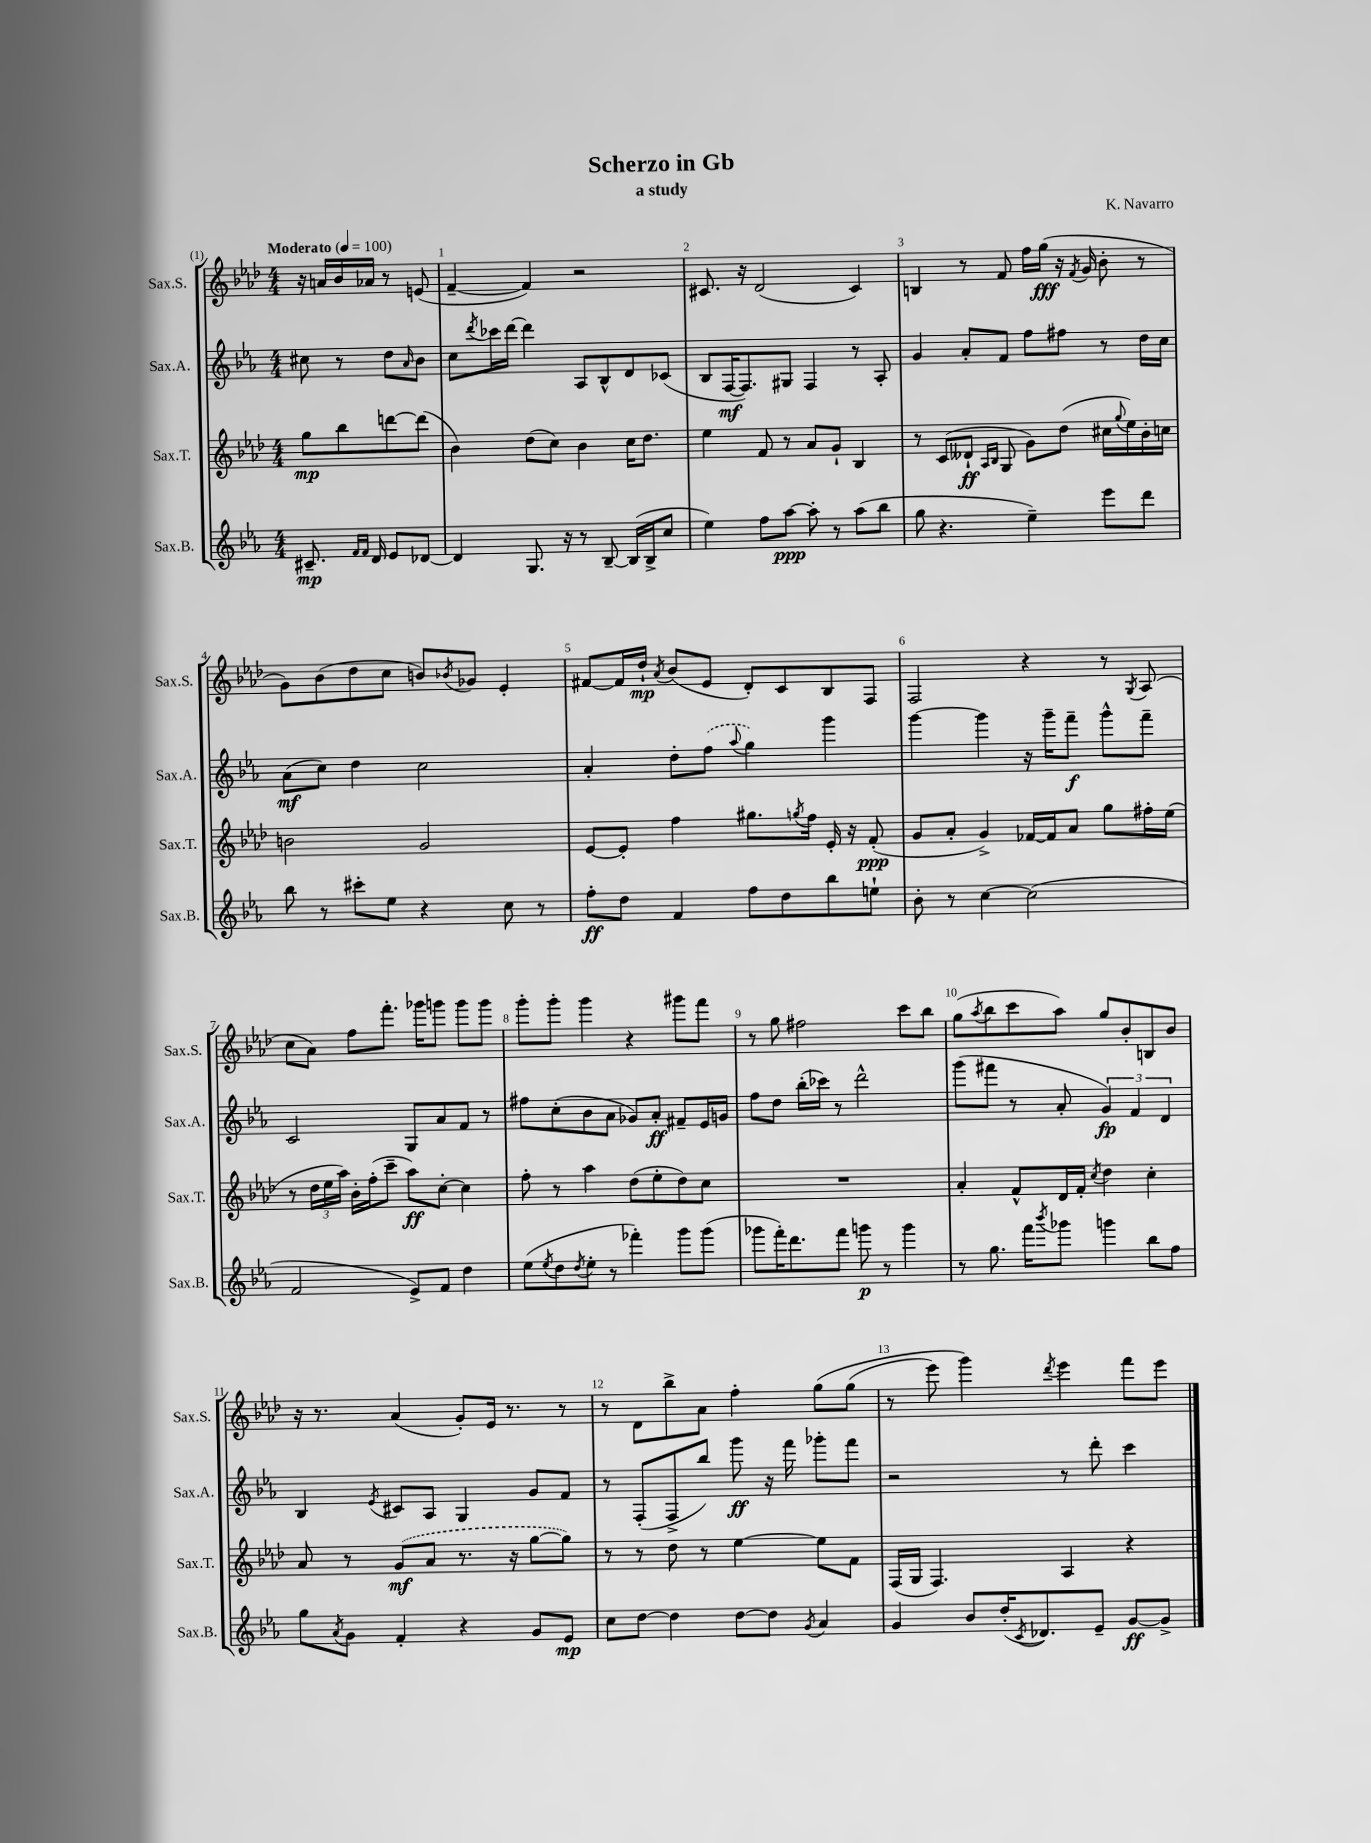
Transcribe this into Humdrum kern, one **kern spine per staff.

**kern	**dynam	**kern	**dynam	**kern	**dynam	**kern	**dynam
*part4	*part4	*part3	*part3	*part2	*part2	*part1	*part1
*staff4	*staff4	*staff3	*staff3	*staff2	*staff2	*staff1	*staff1
*I"Sax.B.	*	*I"Sax.T.	*	*I"Sax.A.	*	*I"Sax.S.	*
*I'Sax.B.	*	*I'Sax.T.	*	*I'Sax.A.	*	*I'Sax.S.	*
*clefG2	*	*clefG2	*	*clefG2	*	*clefG2	*
*k[b-e-a-]	*	*k[b-e-a-d-]	*	*k[b-e-a-]	*	*k[b-e-a-d-]	*
*M4/4	*	*M4/4	*	*M4/4	*	*M4/4	*
*MM100	*	*MM100	*	*MM100	*	*MM100	*
=	=	=	=	=	=	=	=
!	!	!	!	!	!	!LO:TX:a:B:t=Moderato	!
8.c#X~/	mp	8gg\L	mp	8cc#X\	.	16r	.
.	.	.	.	.	.	16an/LL	.
.	.	8bb-\	.	8r	.	16b-/	.
16qqf/LL	.	.	.	.	.	.	.
16qqf/JJ	.	.	.	.	.	.	.
16d/	.	.	.	.	.	16a-X/JJ	.
8e-/L	.	[8dddn\	.	8dd\L	.	8r	.
.	.	.	.	16qqa-/	.	.	.
[8d-X/J	.	(8ddd\J]	.	8b-\J	.	(8en/	.
=1	=1	=1	=1	=1	=1	=1	=1
4d-/]	.	4b-\)	.	8cc\L	.	[4f~/	.
.	.	.	.	8qddd/	.	.	.
.	.	.	.	16ccc-X\L	.	.	.
.	.	.	.	[16ddd\JJ	.	.	.
8.G/	.	(8dd-\L	.	4ddd\]	.	4f/])	.
.	.	8cc\J)	.	.	.	.	.
16r	.	.	.	.	.	.	.
8r	.	4b-\	.	8A-/L	.	2r	.
[8B-~/	.	.	.	8B-^^/	.	.	.
(16B-/LL]	.	16cc\KL	.	8d/	.	.	.
16B-^/J	.	8.dd-\J	.	.	.	.	.
8cc/J	.	.	.	(8c-X/J	.	.	.
=2	=2	=2	=2	=2	=2	=2	=2
4ee-\)	.	4ee-\	.	8B-/L	.	8.c#X/	.
.	.	.	.	[16F/K	mf	.	.
.	.	.	.	8.F/])	.	16r	.
8ff\L	.	8f/	.	.	.	(2d-/	.
[8aa-\J	ppp	8r	.	8G#X/J	.	.	.
8aa-'\]	.	8a-/L	.	4F/	.	.	.
8r	.	8g`/J	.	.	.	.	.
(8aa-\L	.	4B-/	.	8r	.	4c#/)	.
8bb-\J	.	.	.	8A-'/	.	.	.
=3	=3	=3	=3	=3	=3	=3	=3
8gg\	.	8r	.	4g/	.	4Bn/	.
4.r	.	(8c/L	.	.	.	.	.
.	.	8d--X`/J	ff	8a-'/L	.	8r	.
.	.	16qqA-/LL	.	.	.	.	.
.	.	16qqB-/JJ	.	.	.	.	.
.	.	8G/	.	8f/J	.	8f/	.
4ee-~\)	.	8g\L)	.	8ff\L	.	16ff\LL	.
.	.	.	.	.	.	(16gg\JJ	fff
.	.	(8dd-\J	.	8ff#X\J	.	16r	.
.	.	.	.	.	.	8qf/	.
.	.	.	.	.	.	16g/	.
8eee-\L	.	16cc#X\LL	.	8r	.	8b-'\	.
.	.	8qqgg/	.	.	.	.	.
.	.	16ee-\)	.	.	.	.	.
8ddd\J	.	16b-'\	.	16dd\LL	.	8r	.
.	.	16ccn\JJ	.	16cc\JJ	.	.	.
!!LO:LB:g=z
=4	=4	=4	=4	=4	=4	=4	=4
8bb-\	.	2bn\	.	(8a-\L	mf	8g\L)	.
8r	.	.	.	8cc\J)	.	(8b-\	.
8ccc#X'\L	.	.	.	4dd\	.	8dd-\	.
8ee-\J	.	.	.	.	.	8cc\J	.
4r	.	2g/	.	2cc\	.	8bn/L)	.
.	.	.	.	.	.	8qb-X/	.
.	.	.	.	.	.	8g-X/J	.
8cc\	.	.	.	.	.	4e-'/	.
8r	.	.	.	.	.	.	.
=5	=5	=5	=5	=5	=5	=5	=5
8ff'\L	ff	[8e-/L	.	4a-'/	.	[8f#X/L	.
8dd\J	.	8e-'/J]	.	.	.	16f#/L]	.
.	.	.	.	.	.	16dd-`/JJ	mp
.	.	.	.	.	.	8qa-/	.
4f/	.	4ff\	.	8dd'\L	.	(8b-/L	.
.	.	.	.	(8ff\J	.	8e-/J	.
.	.	.	.	8qqaa-/	.	.	.
8ff\L	.	8.gg#X\L	.	4gg\)	.	8d-'/L)	.
8dd\	.	.	.	.	.	8c/	.
.	.	8qggn/	.	.	.	.	.
.	.	16ff\Jk	.	.	.	.	.
8bb-\	.	16e-'/	.	4ggg\	.	8B-/	.
.	.	16r	.	.	.	.	.
8een`\J	.	(8f'/	ppp	.	.	8F/J	.
=6	=6	=6	=6	=6	=6	=6	=6
8b-'\	.	8g/L	.	[4ggg\	.	2F/	.
8r	.	8a-'/J	.	.	.	.	.
[4cc\	.	4g^/)	.	4ggg\]	.	.	.
(2cc\]	.	[16f-X/LL	.	16r	.	4r	.
.	.	16f-/J]	.	16ggg~\KL	.	.	.
.	.	8a-/J	.	8fff~\J	f	.	.
.	.	8gg\L	.	8ggg^^\L	.	8r	.
.	.	.	.	.	.	8qG/	.
.	.	16ff#X'\L	.	8fff~\J	.	(8A-/	.
.	.	(16ee-\JJ	.	.	.	.	.
!!LO:LB:g=z
=7	=7	=7	=7	=7	=7	=7	=7
2f/	.	8r	.	2c/	.	8cc\L	.
.	.	24dd-\LL	.	.	.	8a-\J)	.
.	.	24ee-\	.	.	.	.	.
.	.	24aa-\JJ)	.	.	.	.	.
.	.	16b-'\LL	.	.	.	8ff\L	.
.	.	(16ff'\J	.	.	.	.	.
.	.	8ccc~\J	.	.	.	8.fff'\J	.
8e-^/L)	.	8aa-\L)	ff	8G/L	.	.	.
.	.	.	.	.	.	16ggg-X\KL	.
8f/J	.	[8cc'\J	.	8a-/	.	8gggn\J	.
4dd\	.	4cc\]	.	8f/J	.	8ggg\L	.
.	.	.	.	8r	.	8ggg\J	.
=8	=8	=8	=8	=8	=8	=8	=8
(8ee-\L	.	8ff'\	.	8ff#X\L	.	8ggg'\L	.
8qee-/	.	.	.	.	.	.	.
8dd\	.	8r	.	(8cc'\	.	8ggg'\J	.
8qdd/	.	.	.	.	.	.	.
8ee-'\J	.	4aa-\	.	8b-\	.	4ggg\	.
8r	.	.	.	8a-\J	.	.	.
4fff-X'\)	.	(8dd-\L	.	8g-X/L)	.	4r	.
.	.	8ee-'\	.	8a-'/J	ff	.	.
8ggg\L	.	8dd-\)	.	8f#X~/L	.	8ggg#X\L	.
(8ggg\J	.	8cc\J	.	16e-/L	.	8fff\J	.
.	.	.	.	16gn/JJ	.	.	.
=9	=9	=9	=9	=9	=9	=9	=9
8ggg-X\L	.	1r	.	8ff\L	.	8r	.
16fff'\K)	.	.	.	8dd\J	.	8gg\	.
8.ddd\	.	.	.	.	.	.	.
.	.	.	.	(16bb-'\LL	.	2ff#X\	.
.	.	.	.	16ccc-X\JJ)	.	.	.
8fff\J	.	.	.	8r	.	.	.
8gggn\	p	.	.	2ddd^^\	.	.	.
8r	.	.	.	.	.	.	.
4ggg\	.	.	.	.	.	8ccc\L	.
.	.	.	.	.	.	8bb-\J	.
=10	=10	=10	=10	=10	=10	=10	=10
8r	.	4a-'/	.	(8ggg\L	.	(8gg\L	.
.	.	.	.	.	.	8qaa-/	.
8.gg\	.	.	.	8fff#X\J	.	8bb-\	.
.	.	8f^^/L	.	8r	.	8ccc\	.
16fff\KL	.	.	.	.	.	.	.
8qbbb-/	.	.	.	.	.	.	.
8ggg-X\J	.	16d-/L	.	8a-'/	.	8aa-\J)	.
.	.	16f'/JJ	.	.	.	.	.
.	.	8qcc/	.	.	.	.	.
4gggn\	.	4dd-\	.	6g/)	fp	8gg/L	.
.	.	.	.	.	.	8b-'/	.
.	.	.	.	6f/	.	.	.
8bb-\L	.	4cc'\	.	.	.	8Bn/	.
.	.	.	.	6d/	.	.	.
8ff\J	.	.	.	.	.	8b-/J	.
!!LO:LB:g=z
=11	=11	=11	=11	=11	=11	=11	=11
8gg\L	.	8a-/	.	4B-/	.	16r	.
.	.	.	.	.	.	8.r	.
8qa-/	.	.	.	.	.	.	.
8g\J	.	8r	.	.	.	.	.
.	.	.	.	8qe-/	.	.	.
4f'/	.	(8g/L	mf	8c#X/L	.	(4a-/	.
.	.	8a-/J	.	8A-/J	.	.	.
4r	.	8.r	.	4G/	.	8g'/L)	.
.	.	.	.	.	.	16e-/Jk	.
.	.	16r	.	.	.	8.r	.
8g/L	.	[8gg\L	.	8g/L	.	.	.
8e-/J	mp	8gg\J])	.	8f/J	.	8r	.
=12	=12	=12	=12	=12	=12	=12	=12
8cc\L	.	8r	.	8r	.	8r	.
[8dd\J	.	8r	.	(8F'/L	.	8d-\L	.
4dd\]	.	8dd-\	.	8F^/	.	8bb-^\	.
.	.	8r	.	8bb-/J)	.	8a-\J	.
[8dd\L	.	[4ee-\	.	8ggg\	ff	4ff'\	.
8dd\J]	.	.	.	16r	.	.	.
.	.	.	.	16fff\	.	.	.
8qg/	.	.	.	.	.	.	.
4a-/	.	8ee-\L]	.	8ggg-X'\L	.	(8gg\L	.
.	.	8f\J	.	8fff\J	.	(8gg\J	.
=13	=13	=13	=13	=13	=13	=13	=13
4g/	.	(16F/LL	.	2r	.	8r	.
.	.	16G/JJ	.	.	.	.	.
.	.	4.F/)	.	.	.	8eee-\)	.
8b-/L	.	.	.	.	.	4ggg\)	.
(16dd'/K	.	.	.	.	.	.	.
8qc/	.	.	.	.	.	.	.
8.d-X/)	.	.	.	.	.	.	.
.	.	.	.	.	.	8qddd-/	.
.	.	4A-/	.	8r	.	4eee-\	.
8e-~/J	.	.	.	8ddd'\	.	.	.
[8g/L	ff	4r	.	4ccc\	.	8fff\L	.
8g^/J]	.	.	.	.	.	8eee-\J	.
==	==	==	==	==	==	==	==
*-	*-	*-	*-	*-	*-	*-	*-
